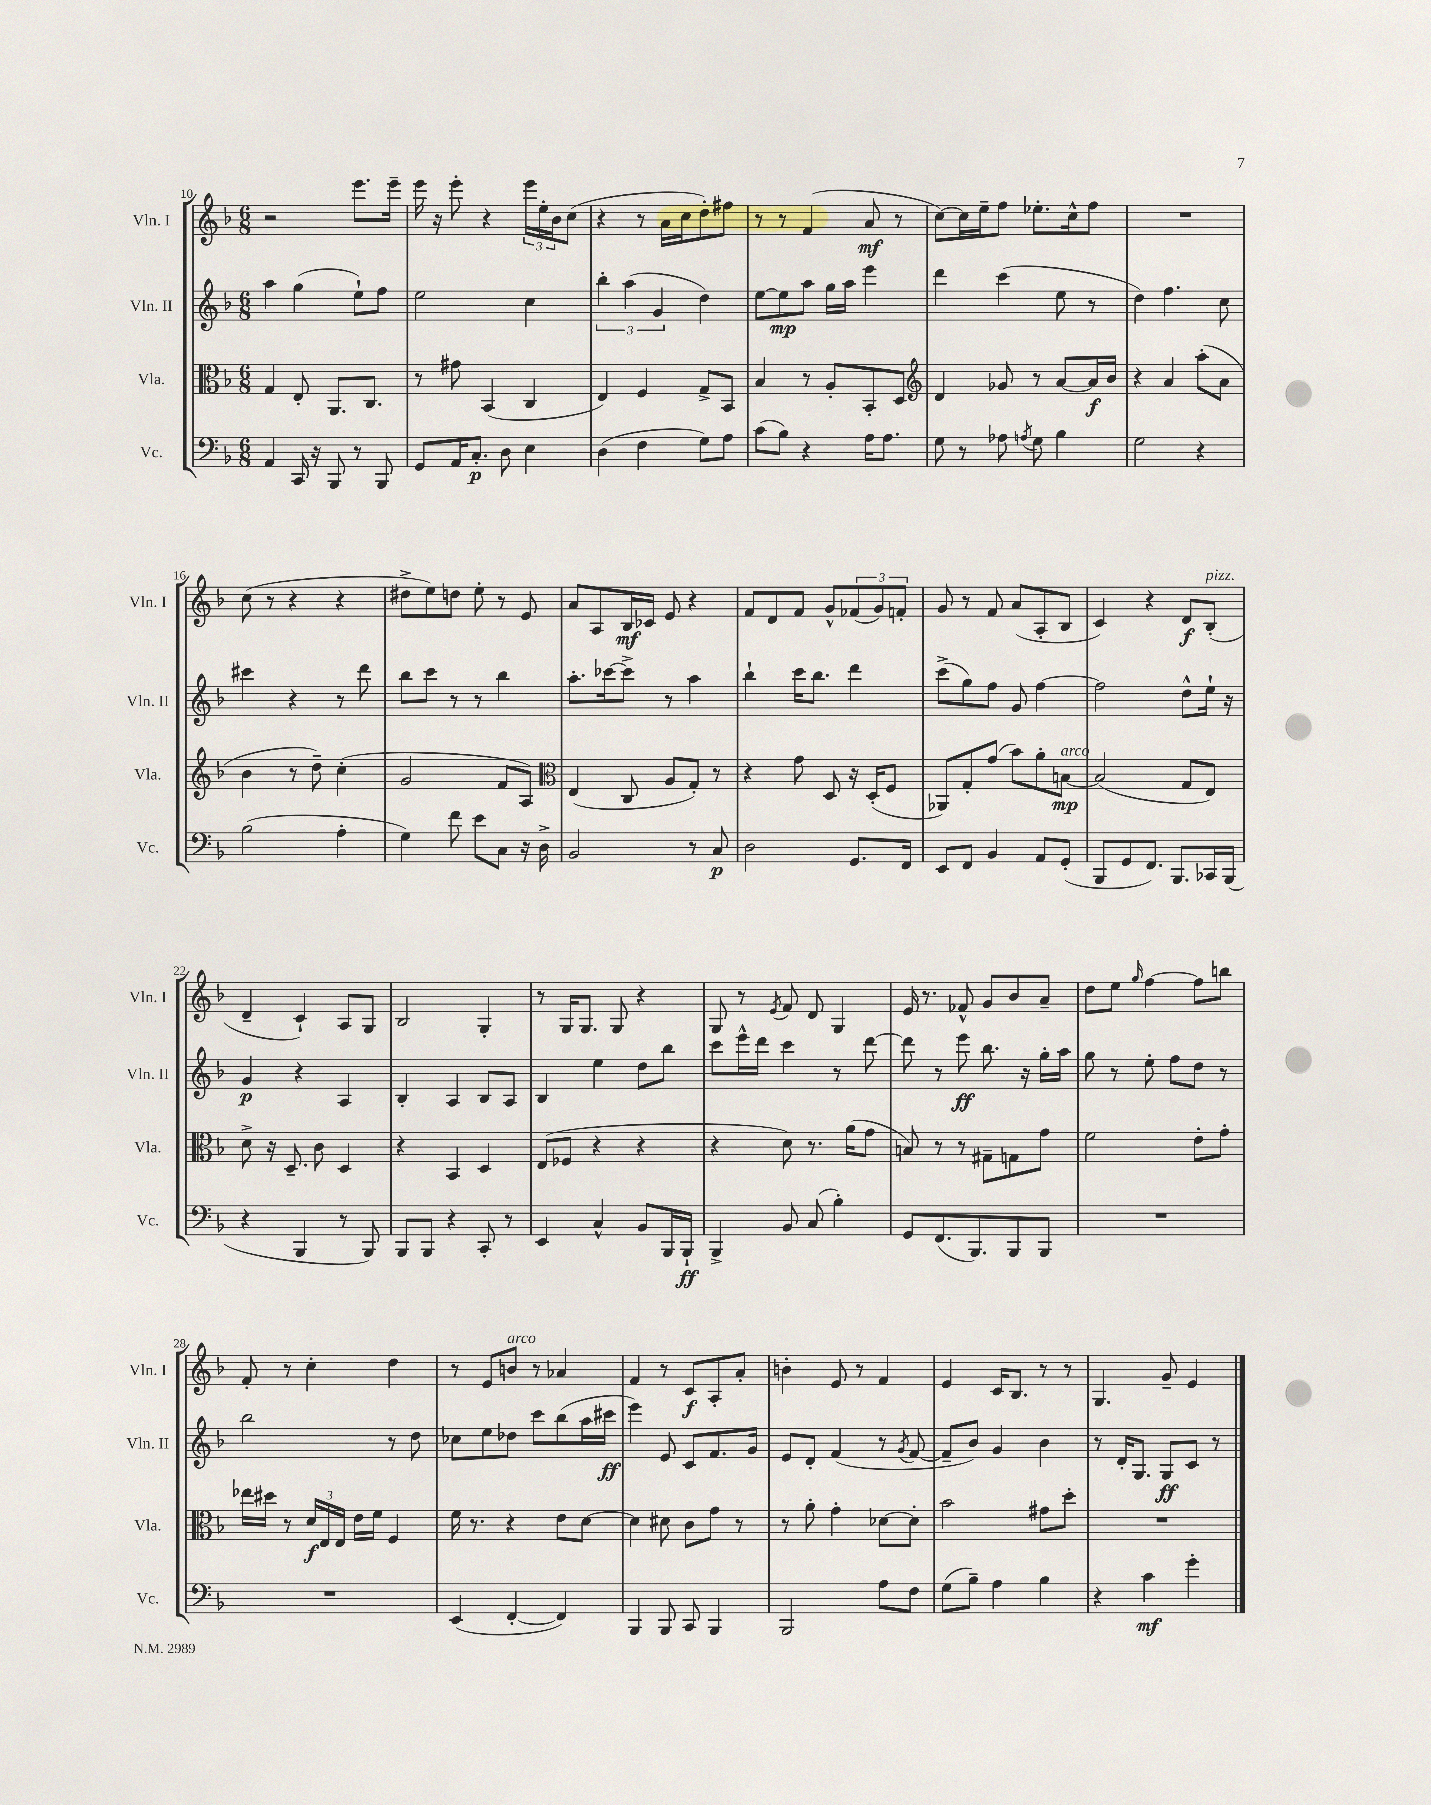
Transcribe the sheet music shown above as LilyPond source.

<<
\new StaffGroup <<
\new Staff = "s0" \with { instrumentName = "Vln. I" shortInstrumentName = "Vln. I" } {
    \clef treble \key f \major \numericTimeSignature \time 6/8
    r2 e'''8. e'''16-- |
    e'''16 r16 e'''8-. r4 \tuplet 3/2 { e'''16 e''16-. bes'16 } c''8( |
    r4 r8 a'16 c''16 d''8-.) fis''8 |
    r8 r8 f'4( a'8\mf r8 |
    c''8~) c''16 e''16-- f''8 ees''8.-. c''16-^ f''8 |
    R2. |
    c''8( r8 r4 r4 |
    dis''8-> e''8) d''8 e''8-. r8 e'8 |
    a'8 a8 bes16\mf ces'16 e'8 r4 |
    f'8 d'8 f'8 g'8-^ \tuplet 3/2 { fes'8( g'8) f'8-. } |
    g'8 r8 f'8 a'8( a8-. bes8 |
    c'4) r4 d'8\f bes8-.^\markup { \italic "pizz." }( |
    d'4-- c'4-!) a8 g8 |
    bes2 g4-. |
    r8 g16 g8. g8 r4 |
    g8 r8 \acciaccatura { e'8 } f'8 d'8 g4 |
    e'16 r8. fes'8-^ g'8 bes'8 a'8-- |
    d''8 e''8 \grace { g''16 } f''4~ f''8 b''8 |
    f'8-. r8 c''4-. d''4 |
    r8 e'8 b'8^\markup { \italic "arco" } r8 aes'4 |
    f'4 r8 c'8\f a8-. a'8-. |
    b'4-. e'8 r8 f'4 |
    e'4 c'16 bes8. r8 r8 |
    g4. g'8-- e'4 \bar "|." |
}
\new Staff = "s1" \with { instrumentName = "Vln. II" shortInstrumentName = "Vln. II" } {
    \clef treble \key f \major \numericTimeSignature \time 6/8
    a''4 g''4( e''8-!) f''8 |
    e''2 c''4 |
    \tuplet 3/2 { bes''4-. a''4( g'4 } d''4) |
    e''8~ e''8\mp a''8 g''16 a''16 e'''4 |
    d'''4 c'''4( e''8 r8 |
    d''4) f''4. c''8 |
    cis'''4 r4 r8 d'''8 |
    bes''8 c'''8 r8 r8 bes''4 |
    a''8.-. ces'''16~ ces'''8-> r8 a''4 |
    bes''4-! c'''16 bes''8. d'''4 |
    c'''8->( g''8) f''8 g'8 f''4~ |
    f''2 d''8-^ e''16-! r16 |
    g'4\p r4 a4 |
    bes4-. a4 bes8 a8 |
    bes4 e''4 d''8 bes''8 |
    c'''8 e'''16-^ d'''16 c'''4 r8 d'''8~ |
    d'''8 r8 e'''8\ff bes''8. r16 g''16-. a''16 |
    g''8 r8 e''8-. f''8 d''8 r8 |
    bes''2 r8 d''8 |
    ces''8 e''8 des''8 c'''8 bes''8( a''16 cis'''16\ff |
    e'''4) e'8 c'8 f'8. g'16 |
    e'8 d'8-. f'4( r8 \acciaccatura { g'8 } f'8~ |
    f'8-- bes'8) g'4 bes'4 |
    r8 d'16-. g8. g8\ff c'8 r8 \bar "|." |
}
\new Staff = "s2" \with { instrumentName = "Vla." shortInstrumentName = "Vla." } {
    \clef alto \key f \major \numericTimeSignature \time 6/8
    g4 e8-. a,8. c8. |
    r8 gis'8 bes,4( c4 |
    e4) f4 g8-> bes,8 |
    bes4 r8 a8-. bes,8-. d8 |
    \clef treble d'4 ges'8 r8 a'8~ a'16\f bes'16 |
    r4 a'4 a''8-.( a'8 |
    bes'4 r8 d''8--) c''4-.( |
    g'2 f'8 a8) |
    \clef alto e4( c8 a8 g8-.) r8 |
    r4 g'8 d8 r16 d16-.( f8 |
    aes,8) g8-. g'8( bes'8) a'8-. b8~\mp^\markup { \italic "arco" } |
    b2( g8 e8) |
    d'8-> r16 d8.-- c'8 d4 |
    r4 bes,4 d4 |
    e8( fes8 r4 r4 |
    r4 d'8) r8. a'16( g'8 |
    b8) r8 r8 gis8-- g8 g'8 |
    f'2 e'8-. g'8-. |
    ees''16 dis''16 r8 \tuplet 3/2 { d'16\f e16 e16 } e'16 f'16 f4 |
    f'16 r8. r4 e'8 d'8~ |
    d'4 dis'8 c'8 g'8 r8 |
    r8 a'8-. g'4-. des'8~ des'8-. |
    bes'2 gis'8 d''8-. |
    R2. \bar "|." |
}
\new Staff = "s3" \with { instrumentName = "Vc." shortInstrumentName = "Vc." } {
    \clef bass \key f \major \numericTimeSignature \time 6/8
    a,4 c,16 r16 bes,,8 r8 bes,,8 |
    g,8 a,16 c8.-.\p d8 e4 |
    d4( f4 g8) a8 |
    c'8( bes8) r4 a16 a8. |
    g8 r8 aes8 \acciaccatura { a8 } g8 bes4 |
    g2 r4 |
    bes2( a4-. |
    g4) f'8 e'8 c8 r16 d16-> |
    bes,2 r8 c8\p |
    d2 g,8. f,16 |
    e,8 f,8 bes,4 a,8 g,8-.( |
    bes,,8 g,8 f,8.) bes,,8. ces,16 bes,,16( |
    r4 bes,,4 r8 bes,,8) |
    bes,,8 bes,,8 r4 c,8-. r8 |
    e,4 c4-^ bes,8 bes,,16 bes,,16-!\ff |
    bes,,4-> bes,8 c8( bes4-.) |
    g,8 f,8.( bes,,8.) bes,,8 bes,,8 |
    R2. |
    R2. |
    e,4( f,4~-. f,4) |
    bes,,4 bes,,8 c,8 bes,,4 |
    bes,,2 a8 f8 |
    g8( bes8--) a4 bes4 |
    r4 c'4\mf g'4-. \bar "|." |
}
>>
>>
\layout { \context { \Score currentBarNumber = #10 } }
